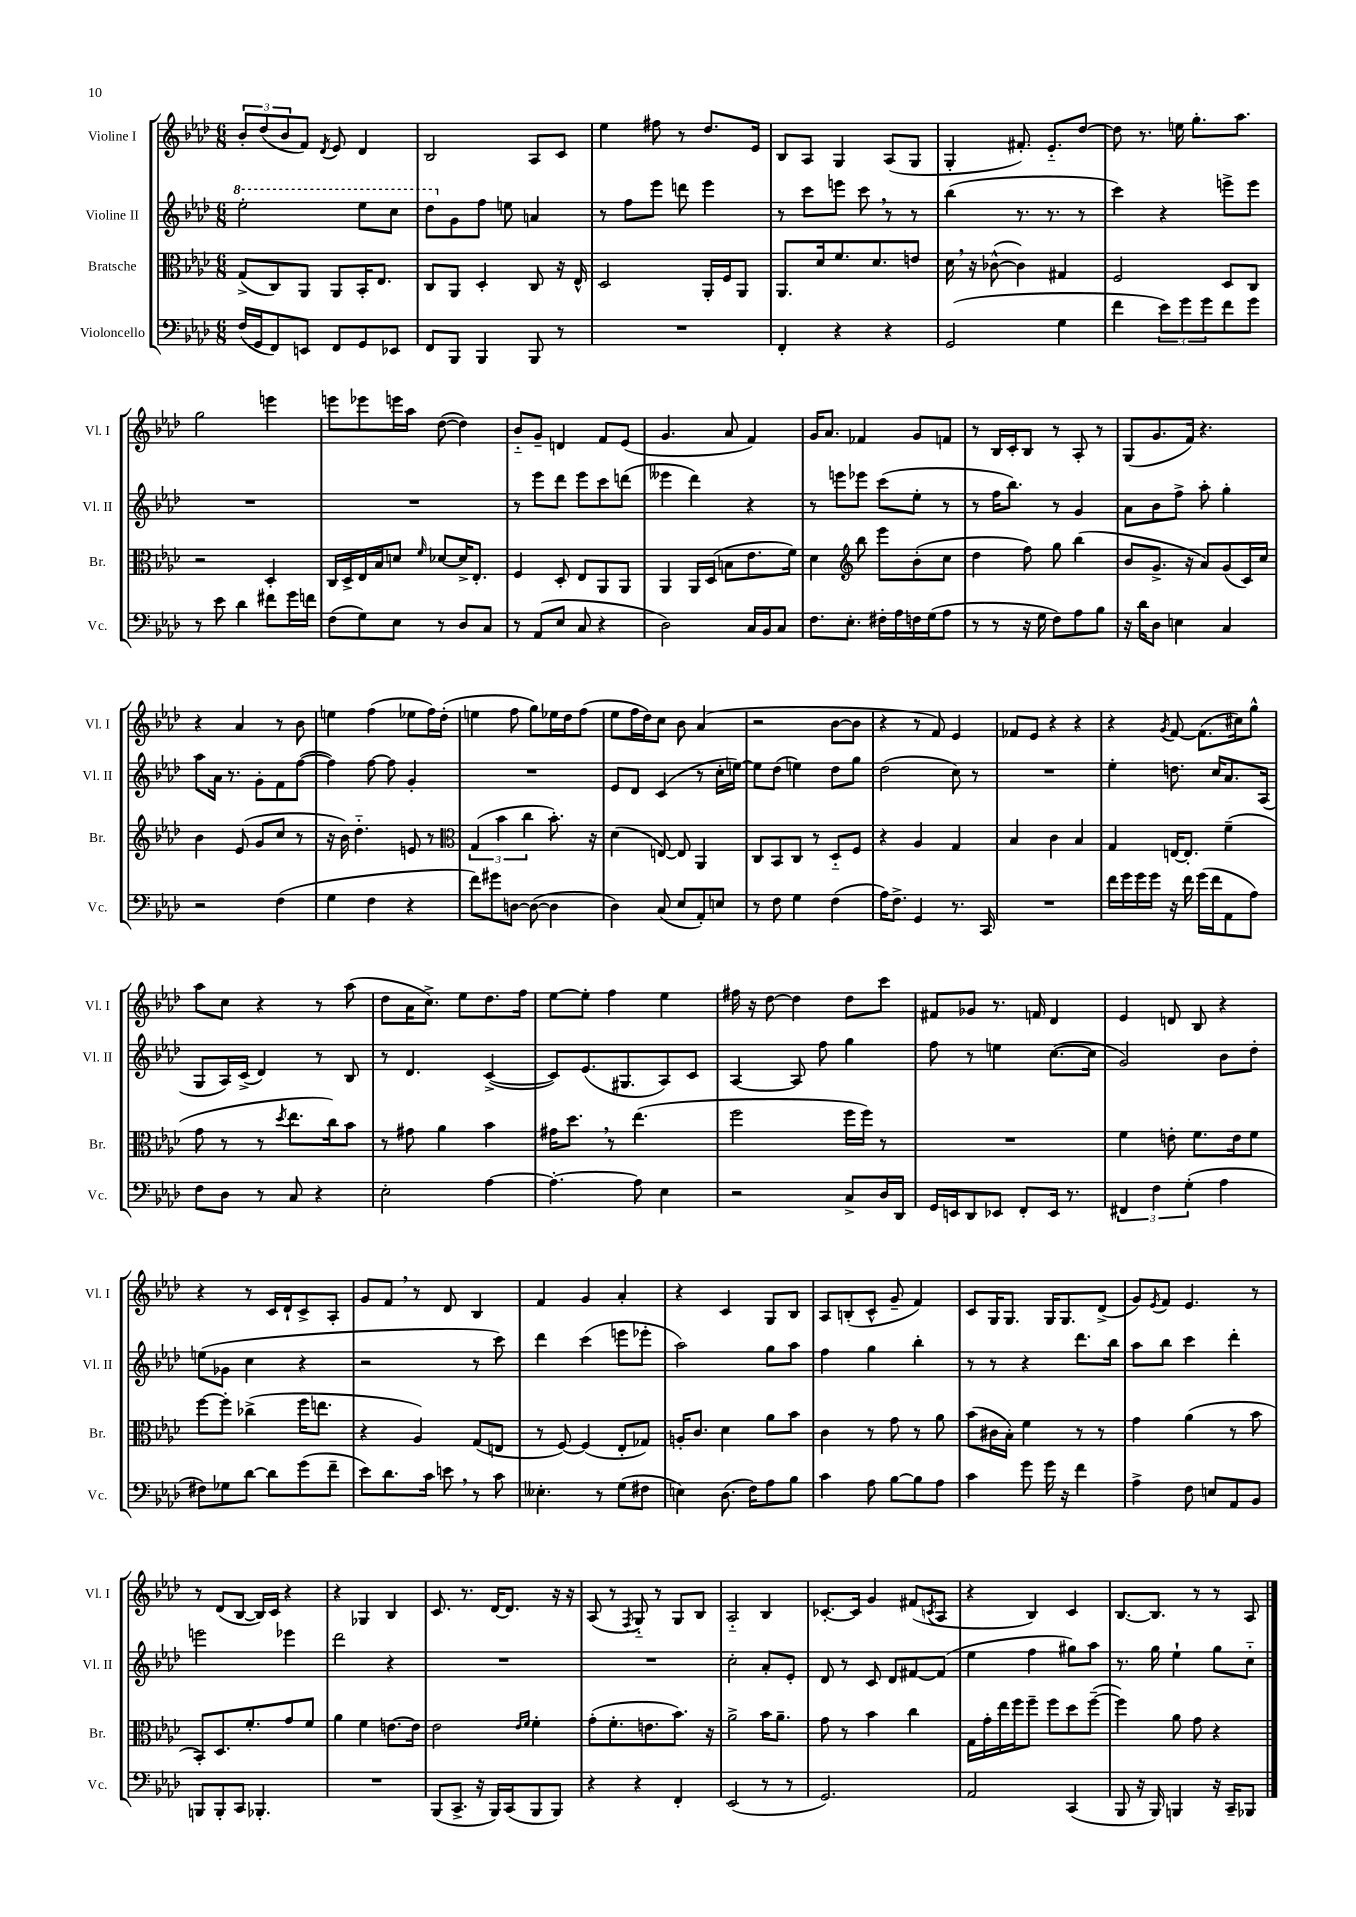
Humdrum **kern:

**kern	**kern	**kern	**kern
*staff4	*staff3	*staff2	*staff1
*clefF4	*clefC3	*clefG2	*clefG2
*k[b-e-a-d-]	*k[b-e-a-d-]	*k[b-e-a-d-]	*k[b-e-a-d-]
*M6/8	*M6/8	*M6/8	*M6/8
(16F/LL	(8G^/L	2eee-'\	12b-'/L
16GG/J	.	.	.
.	.	.	(12dd-/
8FF/)	8C/)	.	.
.	.	.	12b-/
8EE/J	8AA-/J	.	8f/J)
.	.	.	8qd-/
8FF/L	8AA-/L	.	8e-/
8GG/	16BB-'/K	8eee-\L	4d-/
.	8.E-/J	.	.
8EE-/J	.	8ccc\J	.
=	=	=	=
8FF/L	8C/L	8ddd-\L	2B-/
8BBB-/J	8AA-/J	8g\	.
4BBB-/	4D-'/	8ff\J	.
.	.	8ee\	.
8BBB-/	8C/	4a/	8A-/L
8r	16r	.	8c/J
.	16E-^^/	.	.
=	=	=	=
2.r	2D-/	8r	4ee-\
.	.	8ff\L	.
.	.	8eee-\J	8ff#\
.	.	8ddd\	8r
.	16AA-'/LL	4eee-\	8.dd-/L
.	16F/J	.	.
.	8AA-/J	.	.
.	.	.	16e-/Jk
=	=	=	=
4FF'/	8.AA-/L	8r	8B-/L
.	.	8ccc\L	8A-/J
.	16d-/k	.	.
4r	8.f/	8eee\J	4G/
.	.	8ccc\	.
.	8.d-/	.	.
4r	.	8r	(8A-/L
.	8e/J	8r	8G/J
=	=	=	=
(2GG/	16d-\	(4bb-\	4G'/
.	16r	.	.
.	([8c-^^\	.	.
.	4c-\])	8.r	8.f#'/)
.	.	8.r	8.e-'~/L
4G\	4G#/	.	.
.	.	8r	[8dd-/J
=	=	=	=
4f\	2F/	4ccc\)	8dd-\]
.	.	.	8.r
12e-\L)	.	4r	.
.	.	.	16ee\
12g\	.	.	.
.	.	.	8.gg'\L
12g\	.	.	.
8f\	8D-/L	8eee^\L	.
.	.	.	8.aa-\J
8g\J	8C/J	8eee\J	.
=	=	=	=
8r	2r	2.r	2gg\
8e-\	.	.	.
4d-\	.	.	.
8f#\L	4D-'/	.	4eee\
16g\L	.	.	.
16f\JJ	.	.	.
=	=	=	=
(8F\L	16C/LL	2.r	8eee\L
.	16D-^/	.	.
8G\)	16E-/	.	8eee-\
.	16B-/J	.	.
8E-\J	8d/J	.	16eee\L
.	.	.	16aa-\JJ
.	16qqf/	.	.
8r	[8d-/L	.	([8dd-\
8D-/L	16d-^/]K	.	4dd-\])
.	8.E-'/J	.	.
8C/J	.	.	.
=	=	=	=
8r	4F/	8r	8b-'~/L
(8AA-/L	.	8eee-\L	8g~/J
8E-/J	8D-'/	8ddd-\J	4d/
8C/	8E-/L	8eee-\L	.
4r	8AA-/	8ccc\	8f/L
.	8AA-/J	(8ddd\J	(8e-/J
=	=	=	=
2D-\)	4AA-/	4eee--\	4.g/
.	16AA-/LL	4ddd-\)	.
.	(16D-/JJ	.	.
.	8B\L	.	8a-/
16C/LL	8.e-\	4r	4f/)
16BB-/J	.	.	.
8C/J	.	.	.
.	16f\Jk)	.	.
=	=	=	=
8.F\L	4d-\	8r	16g/LK
.	.	.	8.a-/J
.	.	8eee\L	.
8.E-'\J	.	.	.
*	*clefG2	*	*
.	8bb-\	8eee-\J	4f-/
16F#'\LL	8eee-\L	(8ccc\L	.
16A-\	.	.	.
16F\	(8b-'\	8ee-'\J	8g/L
(16G\J	.	.	.
8A-\J	8cc\J	8r	8f/J
=	=	=	=
8r	4dd-\	8r	8r
8r	.	16ff\LK	16B-/LL
.	.	8.bb-\J)	16c'/J
16r	8ff\)	.	8B-/J
16G\	.	.	.
8F\L)	8gg\	8r	8r
8A-\	(4bb-\	4g/	8A-'/
8B-\J	.	.	8r
=	=	=	=
16r	8b-/L	8a-\L	(8G/L
16d-\LK	.	.	.
8D-\J	8.g^/J	8b-\	8.g/
4E\	.	8ff^\J	.
.	16r	.	16f/Jk)
.	8a-/L)	8aa-'\	4.r
4C/	(8g/	4gg'\	.
.	16c/L)	.	.
.	16cc/JJ	.	.
=	=	=	=
2r	4b-\	8aa-\L	4r
.	.	16a-\Jk	.
.	.	8.r	.
.	(8e-/	.	4a-/
.	8g/L	8g'\L	.
(4F\	8cc/J	8f\	8r
.	8r	([8ff\J	8b-\
=	=	=	=
4G\	16r	4ff\])	4ee\
.	16b-\)	.	.
.	4.dd-'~\	.	.
4F\	.	[8ff\	(4ff\
.	.	8ff\]	.
4r	8e/	4g'/	8ee-\L
.	8r	.	16ff\L)
.	.	.	(16dd-'\JJ
=	=	=	=
*	*clefC3	*	*
8f\L)	(6G/	2.r	4ee\
8g#\	.	.	.
.	6b-\	.	.
[8D\J	.	.	8ff\
.	6cc\	.	.
(8D\_	.	.	8gg\L)
4D\]	8.b-'\)	.	16ee-\L
.	.	.	16dd-\J
.	.	.	(8ff\J
.	16r	.	.
=	=	=	=
4D-\)	(4d-\	8e-/L	8ee-\L
.	.	8d-/J	16ff\L
.	.	.	16dd-\J)
(8C/	[8E/)	(4c/	8cc\J
8E-/L	8E/]	.	8b-\
8AA-'/)	4AA-/	8r	(4a-/
8E/J	.	16cc'\LL	.
.	.	[16ee\JJ)	.
=	=	=	=
8r	8C/L	8ee\]L	2r
8F\	8BB-/	(8dd-\J	.
4G\	8C/J	4ee\)	.
.	8r	.	.
(4F\	8D-'~/L	8dd-\L	[8b-\L
.	8F/J	8gg\J	8b-\]J
=	=	=	=
16A-\LK)	4r	(2dd-\	4r
8.F^\J	.	.	.
4GG/	4A-/	.	8r
.	.	.	8f/)
8.r	4G/	8cc\)	4e-/
.	.	8r	.
16CC/	.	.	.
=	=	=	=
2.r	4B-/	2.r	8f-/L
.	.	.	8e-/J
.	4c\	.	4r
.	4B-/	.	4r
=	=	=	=
16f\LL	4G/	4ee-'\	4r
16g\	.	.	.
16g\	.	.	.
16g\JJ	.	.	.
.	.	.	8qg/
16r	[16E/LK	8.dd\	[8f/
16f\	8.E'/]J	.	.
(16g\LL	.	.	(8.f\]L
16f\J	.	16cc/LK	.
8AA-\	(4f~\	8.a-/	.
.	.	.	16cc#\k)
8A-\J)	.	.	8gg^^\J
.	.	(16A-/Jk	.
=	=	=	=
8F\L	8g\	8G/L	8aa-\L
8D-\J	8r	16A-/L)	8cc\J
.	.	(16c^/JJ	.
8r	8r	4d-/)	4r
.	8qdd-/	.	.
8C/	8.ee-\L	.	.
4r	.	8r	8r
.	16cc\k)	.	.
.	8b-\J	8B-/	(8aa-\
=	=	=	=
2E-'\	8r	8r	8dd-\L
.	8g#\	4.d-/	16a-\K
.	.	.	8.cc^\J)
.	4a-\	.	.
.	.	.	8ee-\L
[4A-\	4b-\	([4c^/	8.dd-\
.	.	.	16ff\Jk
=	=	=	=
4.A-'\_	16g#\LK	8c/]L)	[8ee-\L
.	8.dd-\J	.	.
.	.	(8.e-/	8ee-'\]J
.	8r	.	4ff\
.	.	8.G#/	.
8A-\]	(4.ee-\	.	.
4E-\	.	8A-/)	4ee-\
.	.	8c/J	.
=	=	=	=
2r	2ff\	[4A-/	16ff#\
.	.	.	16r
.	.	.	[8dd-\
.	.	8A-/]	4dd-\]
.	.	8ff\	.
8C^/L	16ff\LL	4gg\	8dd-\L
.	16ff\JJ)	.	.
16D-/L	8r	.	8ccc\J
16DD-/JJ	.	.	.
=	=	=	=
16GG/LL	2.r	8ff\	8f#/L
16EE/J	.	.	.
8DD-/	.	8r	8g-/J
8EE-/J	.	4ee\	8.r
8FF'/L	.	.	.
.	.	.	16f/
16EE-/Jk	.	([8.cc\L	4d-/
8.r	.	.	.
.	.	16cc\]Jk	.
=	=	=	=
6FF#/	4f\	2g/)	4e-/
6F\	.	.	.
.	8e'\	.	8d/
(6G'\	.	.	.
.	8.f\L	.	8B-/
4A-\	.	8b-\L	4r
.	16e\k	.	.
.	8f\J	8dd-'\J	.
=	=	=	=
8F#\L)	[8ff\L	(8ee\L	4r
8G-\	8ff'\]J	8g-\J	.
[8d-\J	(4cc-^\	4cc\	8r
8d-\]L	.	.	16c/LL
.	.	.	16d-`/J
(8g\	16ff\LK	4r	8c^/
.	8.ee\J	.	.
8f~\J	.	.	8A-'/J
=	=	=	=
8e-\L)	4r	2r	8g/L
8.d-\	.	.	8f/J
.	4A-/)	.	8r
16c\Jk	.	.	.
8e\	.	.	8d-/
8r	(8G/L	8r	4B-/
8c\	8E/J	8ccc\)	.
=	=	=	=
4.E--'\	8r	4ddd-\	4f/
.	[8F/)	.	.
.	(4F/]	(4ccc\	4g/
8r	.	.	.
(8G\L	8E-'/L	8eee\L	4a-'/
8F#\J	8G-/J)	8eee-'\J	.
=	=	=	=
4E\)	16A'/LK	2aa-\)	4r
.	8.c/J	.	.
(8.D-\	4d-\	.	4c/
16F\LK)	.	.	.
8A-\	8a-\L	8gg\L	8G/L
8B-\J	8b-\J	8aa-\J	8B-/J
=	=	=	=
4c\	4c\	4ff\	8A-/L
.	.	.	(8B'/
8A-\	8r	4gg\	8c^^/J
[8B-\L	8g\	.	8g~/
8B-\]	8r	4bb-'\	4f/)
8A-\J	8a-\	.	.
=	=	=	=
4c\	(8b-\L	8r	8c/L
.	16c#\L	8r	16G/K
.	16B-'\JJ)	.	8.G/J
8g\	4f\	4r	.
16g\	.	.	16G/LK
16r	.	.	8.G/
4f\	8r	8.ddd-\L	.
.	8r	.	(8d-^/J
.	.	16bb-\Jk	.
=	=	=	=
4A-^\	4g\	8aa-\L	8g/L)
.	.	.	8qe-/
.	.	8bb-\J	8f/J
8F\	(4a-\	4ccc\	4.e-/
8E/L	.	.	.
8AA-/	8r	4ddd-'\	.
8BB-/J	8b-\	.	8r
=	=	=	=
8BBB/L	8BB-'/L)	2eee\	8r
8BBB'/	8.D-/	.	(8d-/L
8CC/J	.	.	[8B-/J
.	8.f'/	.	.
4.BBB-'/	.	.	16B-/]LL)
.	.	.	16c/JJ
.	8g/	4eee-\	4r
.	8f/J	.	.
=	=	=	=
2.r	4a-\	2ddd-\	4r
.	4f\	.	4G-/
.	[8.e\L	4r	4B-/
.	16e\]Jk	.	.
=	=	=	=
(8BBB-/L	2e-\	2.r	8.c/
8.CC^/J	.	.	.
.	.	.	8.r
16r	.	.	.
16BBB-/LL)	.	.	[16d-/LK
(16CC/J	.	.	8.d-/]J
.	16qqe-/LL	.	.
.	16qqf/JJ	.	.
8BBB-/	4f'\	.	.
8BBB-/J)	.	.	16r
.	.	.	16r
=	=	=	=
4r	(8g'\L	2.r	(8A-/
.	8.f'\	.	8r
.	.	.	8qF/
4r	.	.	8G'~/)
.	8.e\	.	.
.	.	.	8r
4FF'/	8.b-\J)	.	8G/L
.	.	.	8B-/J
.	16r	.	.
=	=	=	=
(2EE-/	2a-^\	2cc'\	2A-'~/
8r	16b-\LK	8a-'/L	4B-/
.	8.a-~\J	.	.
8r	.	8e-'/J	.
=	=	=	=
2.GG/)	8g\	8d-/	[8.c-'/L
.	8r	8r	.
.	.	.	16c-/]Jk
.	4b-\	8c/	4g/
.	.	8d-/L	.
.	4cc\	[8f#/	(8f#/L
.	.	.	8qc/
.	.	(8f#/]J	8A-/J
=	=	=	=
2AA-/	16G\LL	4ee-\	4r
.	16g'\	.	.
.	16ee-\	.	.
.	16ff\J	.	.
.	8ff~\J	4ff\	4B-/)
.	8ff\L	.	.
(4CC/	8dd-\	8gg#\L)	4c/
.	([8ff~\J	8aa-\J	.
=	=	=	=
8BBB-/	4ff\])	8.r	[8.B-/L
16r	.	.	.
16BBB-/)	.	16gg\	8.B-/]J
4BBB/	8a-\	4ee-`\	.
.	8g\	.	8r
16r	4r	8gg\L	8r
16CC~/LK	.	.	.
8BBB-/J	.	8cc'~\J	8A-/
==	==	==	==
*-	*-	*-	*-
